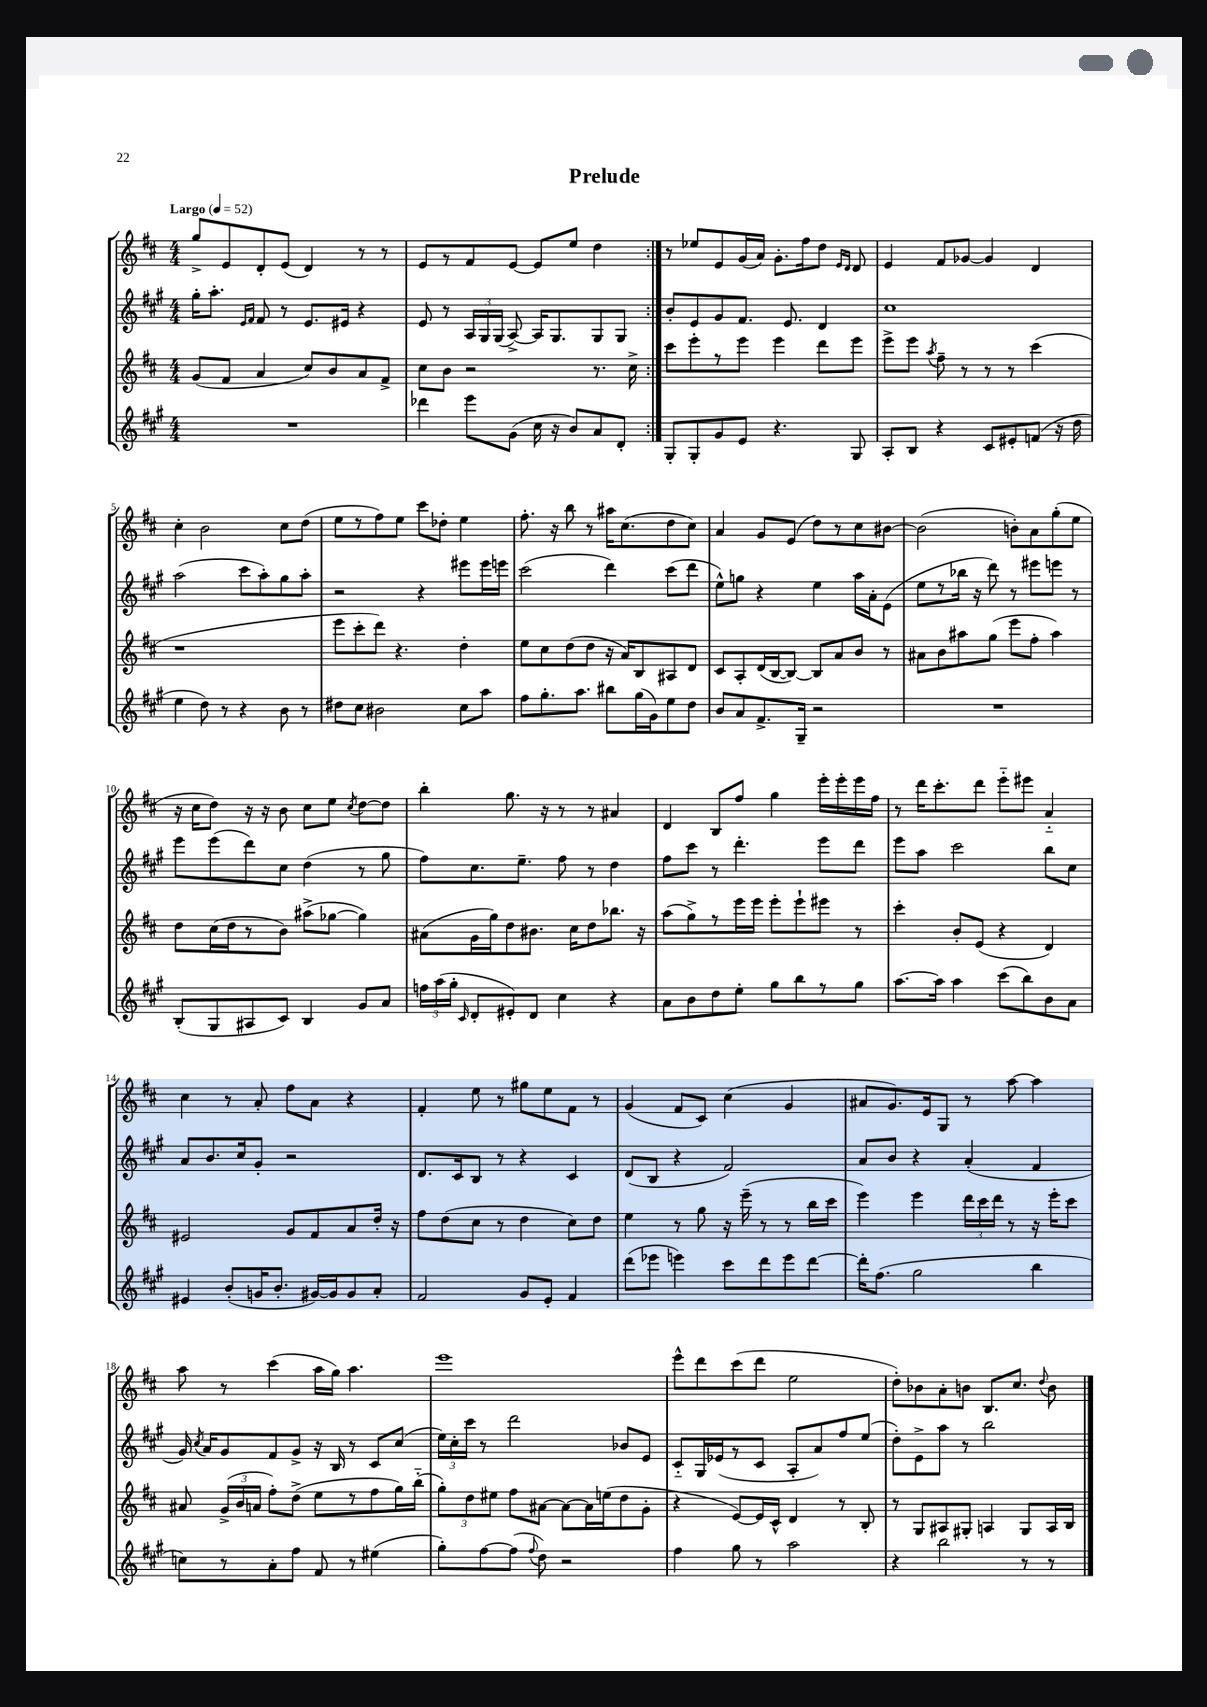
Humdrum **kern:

**kern	**kern	**kern	**kern
*staff4	*staff3	*staff2	*staff1
*clefG2	*clefG2	*clefG2	*clefG2
*k[f#c#g#]	*k[f#c#]	*k[f#c#g#]	*k[f#c#]
*M4/4	*M4/4	*M4/4	*M4/4
*MM52	*MM52	*MM52	*MM52
1r	(8g	16gg#'	8gg^
.	.	8.aa'	.
.	8f#	.	8e
.	.	16qqe	.
.	.	16qqf#	.
.	4a	8f#	8d'
.	.	8r	(8e
.	8cc#)	8.e	4d)
.	8b	.	.
.	.	16e#	.
.	8a	4r	8r
.	8f#^	.	8r
=	=	=	=
4ddd-	8cc#	8e	8e
.	8b	8r	8r
8eee	2r	24A	8f#
.	.	24G#	.
.	.	(24G#	.
(8g#	.	[8A^)	[8e
16cc#	.	16A]	8e]
16r	.	8.G#	.
8b)	.	.	8ee
8a	8.r	8G#	4dd
8d'	.	8G#	.
.	16cc#^	.	.
=:|!	=:|!	=:|!	=:|!
8G#'	8ccc#	8b'	8r
8G#'	8eee'	8e	8ee-
8g#	8r	8g#	8e
8e	8eee	8.f#	(16g
.	.	.	16a)
4.r	4eee	.	8.g'
.	.	8.e	.
.	.	.	16ff#
.	8ddd	4d	8dd
.	.	.	16qqe
.	.	.	16qqd
8G#	8eee	.	8d
=	=	=	=
8A'	8eee^	1cc#	4e
8B	8eee	.	.
.	8qaa	.	.
4r	8ff#~	.	8f#
.	8r	.	[8g-
8c#	8r	.	4g-]
8e#'	8r	.	.
(8f	(4ccc#	.	4d
16r	.	.	.
16dd	.	.	.
=	=	=	=
4ee	1r	(2aa	4cc#'
8dd)	.	.	2b
8r	.	.	.
4r	.	8ccc#	.
.	.	8aa')	.
8b	.	8gg#	8cc#
8r	.	8aa'	(8dd
=	=	=	=
8dd#	8eee	2r	8ee
8cc#	8ccc#'	.	8r
2b#	8ddd)	.	8ff#)
.	4.r	.	8ee
.	.	4r	8ccc#
.	.	.	8dd-'
8cc#	4dd'	8eee#	4ee
8aa	.	16eee#	.
.	.	16eee	.
=	=	=	=
8ff#	8ee	(2ccc#	8.ff#'
8.gg#'	8cc#	.	.
.	.	.	16r
.	(8dd	.	8bb
8.aa	.	.	.
.	8dd	.	8r
8bb#	16r	4ddd)	16aa#
.	16a)	.	(8.cc#
(16gg#	8B	.	.
16g#)	.	.	.
8ee	8A#	(8ccc#	8dd
8dd	8d	8ddd	8cc#)
=	=	=	=
8b	8c#	8ee^^)	4a
8a	8A'	8gg	.
8.f#^	(16d	4r	8g
.	[16B	.	.
.	8B_)	.	(8e
16G#~	.	.	.
2r	8B]	4ee	8dd)
.	8a	.	8r
.	8b	16aa	8cc#
.	.	16a'	.
.	8r	(8e	[8b#
=	=	=	=
1r	8a#	8ee	(2b#]
.	8b	8r	.
.	8aa#	16bb-	.
.	.	16r	.
.	(8gg	8ddd)	.
.	8eee	8r	8b')
.	8ff#'	8eee#	8a
.	4aa#)	8eee	(8gg'
.	.	8r	8ee
=	=	=	=
(8B'	8dd	8eee	16r
.	.	.	16cc#
8G#	(16cc#	(8eee	8dd)
.	16dd	.	.
8A#	8r	8ddd)	16r
.	.	.	16r
8c#)	8b)	8cc#	8b
4B	(8aa#^	(4dd	8cc#
.	[8gg-	.	8ee
.	.	.	8qcc#
8g#	4gg-])	8r	[8dd
8a	.	8gg#	8dd]
=	=	=	=
24ff	(8a#	8ff#)	4bb'
(24aa	.	.	.
24gg#'	.	.	.
16qqc#	.	.	.
8d'	16g	8.cc#	.
.	16gg)	.	.
8e#')	8dd	.	8.gg
.	.	8.ee~	.
8d	8.b#	.	.
.	.	.	16r
4cc#	.	8ff#	8r
.	16cc#	.	.
.	8dd	8r	8r
4r	8.bb-	4dd	4a#
.	16r	.	.
=	=	=	=
8a	(8aa	8ff#	4d
8b	8gg^)	8ccc#	.
8dd	8r	8r	8B
8ee'	16eee	4.ddd'	8ff#
.	16eee	.	.
8gg#	8eee'	.	4gg
8bb	8eee`	.	.
8r	8eee#	8eee	16eee'
.	.	.	16eee'
8gg#	8r	8ddd	16eee
.	.	.	16ff#
=	=	=	=
[8.aa	4ccc#'	8eee	8r
.	.	8aa	16ddd
16aa]	.	.	8.ccc#'
4aa	8b'	2ccc#	.
.	(8e	.	8ddd
(8ccc#	4r	.	8eee'~
8bb)	.	.	8eee#
8b	4d)	8bb	4a'~
8a	.	8cc#	.
=	=	=	=
4e#	2e#	8a	4cc#
.	.	8.b	.
(8b'	.	.	8r
.	.	16cc#	.
16g	.	8g#'	8a'
8.b'	.	.	.
.	8g	2r	8ff#
[16g#)	8f#	.	8a
16g#]	.	.	.
8g#	8a	.	4r
8a'	16dd'	.	.
.	16r	.	.
=	=	=	=
2f#	8ff#	8.d	4f#'
.	(8dd	.	.
.	.	16c#	.
.	8cc#	8B	8ee
.	8r	8r	8r
8g#	4dd	4r	8gg#
8e'	.	.	8ee
4f#	8cc#)	4c#	8f#
.	8dd	.	8r
=	=	=	=
(8ddd	4ee	(8d	(4g
8eee-	.	8B	.
4eee)	8r	4r	8f#
.	8gg	.	8c#)
8ccc#	16r	2f#)	(4cc#
.	(16eee~	.	.
8ddd	8r	.	.
8eee	8r	.	4g
[8ddd	16bb	.	.
.	16ccc#	.	.
=	=	=	=
16ddd']	4eee)	8a	8a#
(8.ff#	.	.	.
.	.	8b	8.g)
2gg#	4eee	4r	.
.	.	.	16e
.	.	.	8G
.	24ddd	(4a'	8r
.	24ccc#	.	.
.	24ddd	.	.
.	8r	.	[8aa
4bb	16r	4f#	4aa]
.	16eee'	.	.
.	8ccc#	.	.
=	=	=	=
8cc)	8a#	16g#)	8aa
.	.	8qcc#	.
.	.	16a	.
8r	(24g^	8g#	8r
.	24b	.	.
.	24a	.	.
8a'	8ff#')	8f#	(4ccc#
8ff#	(8dd^	8g#^	.
8f#	8ee	16r	16aa
.	.	16B	16gg)
8r	8r	8r	4.aa
(4ee#	8ff#	8c#	.
.	16gg)	(8cc#	.
.	(16bb'~	.	.
=	=	=	=
8gg#')	12gg')	24ee)	1eee
.	.	24cc#'	.
.	12dd	24ccc#	.
[8ff#	.	8r	.
.	12ee#	.	.
(8ff#]	8ff#	2ddd	.
8qqff#	.	.	.
8dd)	[8a#	.	.
2r	8a#_	.	.
.	16a#]	.	.
.	(16ee	.	.
.	8dd	8b-	.
.	8g'	8e	.
=	=	=	=
4ff#	4r	8c#'~	8eee^^
.	.	16G#	8ddd
.	.	(16e-	.
8gg#	[8e)	8r	(8ccc#
8r	16e]	8c#	8ddd
.	16c#^^	.	.
2aa	4d	8A'	2ee
.	.	8a)	.
.	8r	8ff#	.
.	8B'	(8ee	.
=	=	=	=
4r	8r	8dd')	8dd')
.	8G	8e^	8b-
2bb	8A#	8aa	8a'
.	8G#'	8r	8b
.	4A	2bb	8.B
.	.	.	8.cc#
8r	8G#	.	.
.	.	.	8qqdd
8r	16A	.	8b
.	16B	.	.
==	==	==	==
*-	*-	*-	*-
